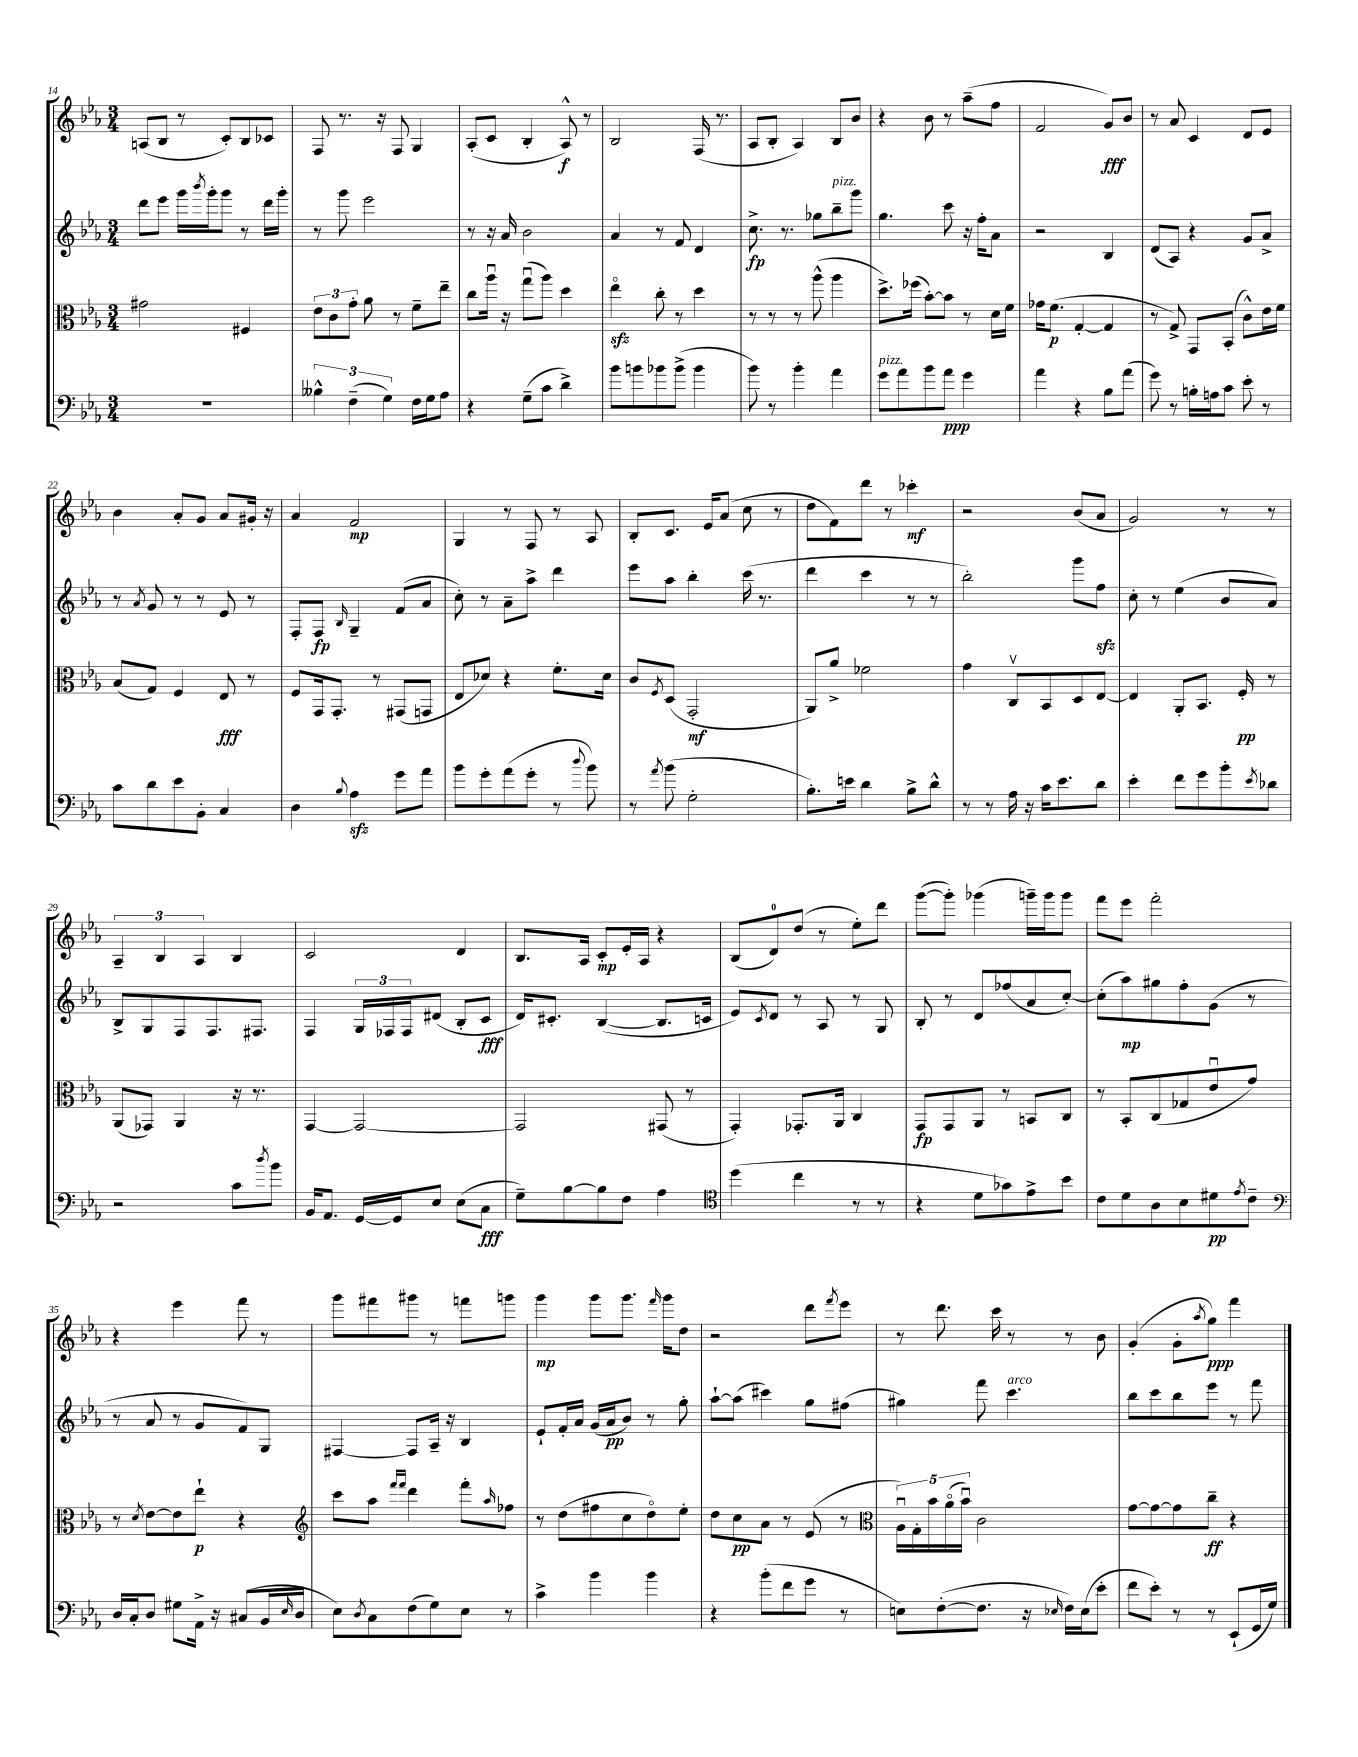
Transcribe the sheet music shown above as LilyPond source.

<<
\new StaffGroup <<
\new Staff = "s0" {
    \clef treble \key ees \major \numericTimeSignature \time 3/4
    a8( bes8 r8 c'8-.) bes8 ces'8 |
    f8 r8. r16 f8 g4 |
    aes8-.( c'8 bes4-. aes8-^\f) r8 |
    bes2 f16( r8. |
    aes8 bes8-. aes4) bes8 bes'8 |
    r4 bes'8 r8 aes''8--( f''8 |
    f'2 g'8\fff) bes'8 |
    r8 aes'8 c'4 d'8 ees'8 |
    bes'4 aes'8-. g'8 aes'8 gis'16-. r16 |
    aes'4 f'2\mp |
    g4 r8 f8 r8 aes8 |
    bes8-. c'8. ees'16 aes'8( c''8 r8 |
    d''8 f'8) d'''8 r8 ces'''4-.\mf |
    r2 bes'8( aes'8 |
    g'2) r8 r8 |
    \tuplet 3/2 { aes4-- bes4 aes4 } bes4 |
    c'2 d'4 |
    bes8. aes16 c'8-.\mp ees'16-. aes16 r4 |
    bes8( d'8-0) d''8( r8 ees''8-.) d'''8 |
    g'''8~( g'''8-.) ges'''4( g'''16--) g'''16 g'''8 |
    f'''8 ees'''8 f'''2-. |
    r4 ees'''4 f'''8 r8 |
    g'''8 fis'''8 gis'''8 r8 f'''8 g'''8 |
    g'''4\mp g'''8 g'''8. \grace { f'''16 } g'''16 d''8 |
    r2 d'''8 \acciaccatura { f'''8 } ees'''8 |
    r8 d'''8. c'''16 r8 r8 bes'8 |
    g'4-.( g'8-. \acciaccatura { aes''8 } g''8\ppp) f'''4 \bar "|." |
}
\new Staff = "s1" {
    \clef treble \key ees \major \numericTimeSignature \time 3/4
    d'''8 ees'''8 g'''16 \acciaccatura { bes'''8 } g'''16-. g'''8 r8 d'''16 g'''16-. |
    r8 g'''8 ees'''2 |
    r8 r16 aes'16 bes'2 |
    aes'4 r8 f'8 d'4 |
    c''8.->\fp r8. ges''8 bes''8--^\markup { \italic "pizz." } g'''8 |
    g''4. c'''8 r16 f''16-. aes'8 |
    r2 bes4 |
    d'8( aes8) r4 g'8 aes'8-> |
    r8 \acciaccatura { aes'8 } g'8 r8 r8 ees'8 r8 |
    f8-. f8\fp \grace { bes16 } g4-- f'8( aes'8 |
    c''8-.) r8 aes'8-- aes''8-> d'''4 |
    ees'''8 aes''8 bes''4-. c'''16( r8. |
    d'''4 c'''4 r8 r8 |
    bes''2-.) g'''8 f''8\sfz |
    c''8-. r8 ees''4( bes'8 aes'8) |
    bes8-> g8 f8 f8. fis8. |
    f4 \tuplet 3/2 { g16 fes16 fes16 } dis'8( bes8-. c'8\fff |
    d'16) cis'8.-. bes4~( bes8. c'16 |
    ees'8) \acciaccatura { c'8 } d'8 r8 aes8 r8 g8 |
    bes8-. r8 d'8 fes''8( aes'8 c''8~-.) |
    c''8-.( aes''8\mp) gis''8 f''8-. g'8( r8 |
    r8 aes'8 r8 g'8 f'8) g8 |
    fis4~ fis8 aes16-- r16 bes4 |
    ees'8-! f'16-. aes'16 g'16( aes'16\pp bes'8) r8 g''8-. |
    aes''8~-! aes''8( cis'''4) g''8 fis''8( |
    gis''4) f'''8 c'''4.^\markup { \italic "arco" } |
    bes''8 c'''8 bes''8 ees'''8 r8 f'''8 \bar "|." |
}
\new Staff = "s2" {
    \clef alto \key ees \major \numericTimeSignature \time 3/4
    gis'2 fis4 |
    \tuplet 3/2 { ees'8 c'8 g'8-. } aes'8 r8 f'8-- ees''8-- |
    c''8 aes''16\downbow r16 g''8\downbow( aes''8) d''4 |
    ees''4\flageolet\sfz c''8-. r8 d''4 |
    r8 r8 r8 aes''8-^( aes''4 |
    d''8.->) fes''16( bes'8~-.) bes'8 r8 d'16 f'16 |
    ges'16 f'8.\p( g4~-. g4 |
    r8 g8->) g,8 bes,8-.( c'8-^) ees'16 f'16 |
    bes8( g8) f4 ees8\fff r8 |
    f8 g,16 g,8.-. r8 gis,8( g,8 |
    ees8 des'8) r4 f'8.-. des'16 |
    c'8 \acciaccatura { f8 } d8( g,2-.\mf |
    aes,8) aes'8-> fes'2 |
    g'4 c8\upbow bes,8 d8 ees8~ |
    ees4 aes,8-. bes,8. f16-.\pp r8 |
    aes,8( ges,8) aes,4 r16 r8. |
    g,4~ g,2~ |
    g,2 gis,8( r8 |
    g,4-.) ges,8.-. aes,16 c4 |
    g,8\fp g,8 aes,8 r8 b,8 c8 |
    r8 bes,8-. c8( ges8 ees'8\downbow g'8) |
    r8 \acciaccatura { d'8 } ees'8~ ees'8 ees''8-!\p r4 |
    \clef treble c'''8 aes''8 \grace { f'''16 f'''16 } d'''4 f'''8-. \grace { aes''16 } fes''8 |
    r8 d''8( fis''8 c''8 d''8\flageolet) ees''8-. |
    d''8 c''8\pp aes'8 r8 ees'8( r8 |
    \clef alto \tuplet 5/4 { aes16\downbow) g16-. bes'16 aes'16\flageolet( bes'16\downbow) } c'2 |
    g'8~ g'8~ g'8 c''8--\ff r4 \bar "|." |
}
\new Staff = "s3" {
    \clef bass \key ees \major \numericTimeSignature \time 3/4
    R2. |
    \tuplet 3/2 { beses4-^ f4--( g4) } f16 g16 aes8 |
    r4 g8--( c'8 d'4->) |
    bes'8 b'8 bes'8 bes'8->( bes'4 |
    bes'8) r8 bes'4-. aes'4 |
    g'8^\markup { \italic "pizz." } aes'8 bes'8 aes'8\ppp g'4 |
    aes'4 r4 bes8 aes'8( |
    g'8) r8 b16-. a16 c'8 ees'8-. r8 |
    c'8 d'8 ees'8 bes,8-. c4 |
    d4 \appoggiatura { bes8 } aes4\sfz g'8 aes'8 |
    bes'8 g'8-. aes'8( g'8-. r8 \appoggiatura { d''8 } bes'8) |
    r8 \acciaccatura { aes'8 } bes'8( g2-. |
    bes8.-.) e'16 d'4 bes8-> d'8-^ |
    r8 r8 aes16 r16 c'16 ees'8. d'8 |
    ees'4-. f'8 g'8 bes'8-. \acciaccatura { ees'8 } des'8 |
    r2 c'8 \acciaccatura { d''8 } bes'8 |
    bes,16 aes,8. g,16~ g,16 ees8 ees8( c8\fff |
    g8--) bes8~ bes8 f8 aes4 |
    \clef tenor d''4( c''4 r8 r8 |
    r4 d'8 ges'8) ees'8-> bes'8 |
    c'8 d'8 aes8 bes8 dis'8\pp \acciaccatura { ees'8 } c'8-- |
    \clef bass d16 c16-. d8 gis8 aes,16-> r16 cis8( bes,16 \grace { ees16 } d16 |
    ees8) \acciaccatura { d8 } c8 f8( g8) ees8 r8 |
    c'4-> bes'4 bes'4 |
    r4 bes'8-.( f'8 g'8 r8 |
    e8) f8~-.( f8. r16 \grace { ees16 } f16) ees16( ees'8-. |
    f'8 ees'8-.) r8 r8 ees,8-!( g,16 g16) \bar "|." |
}
>>
>>
\layout { \context { \Score currentBarNumber = #14 } }
